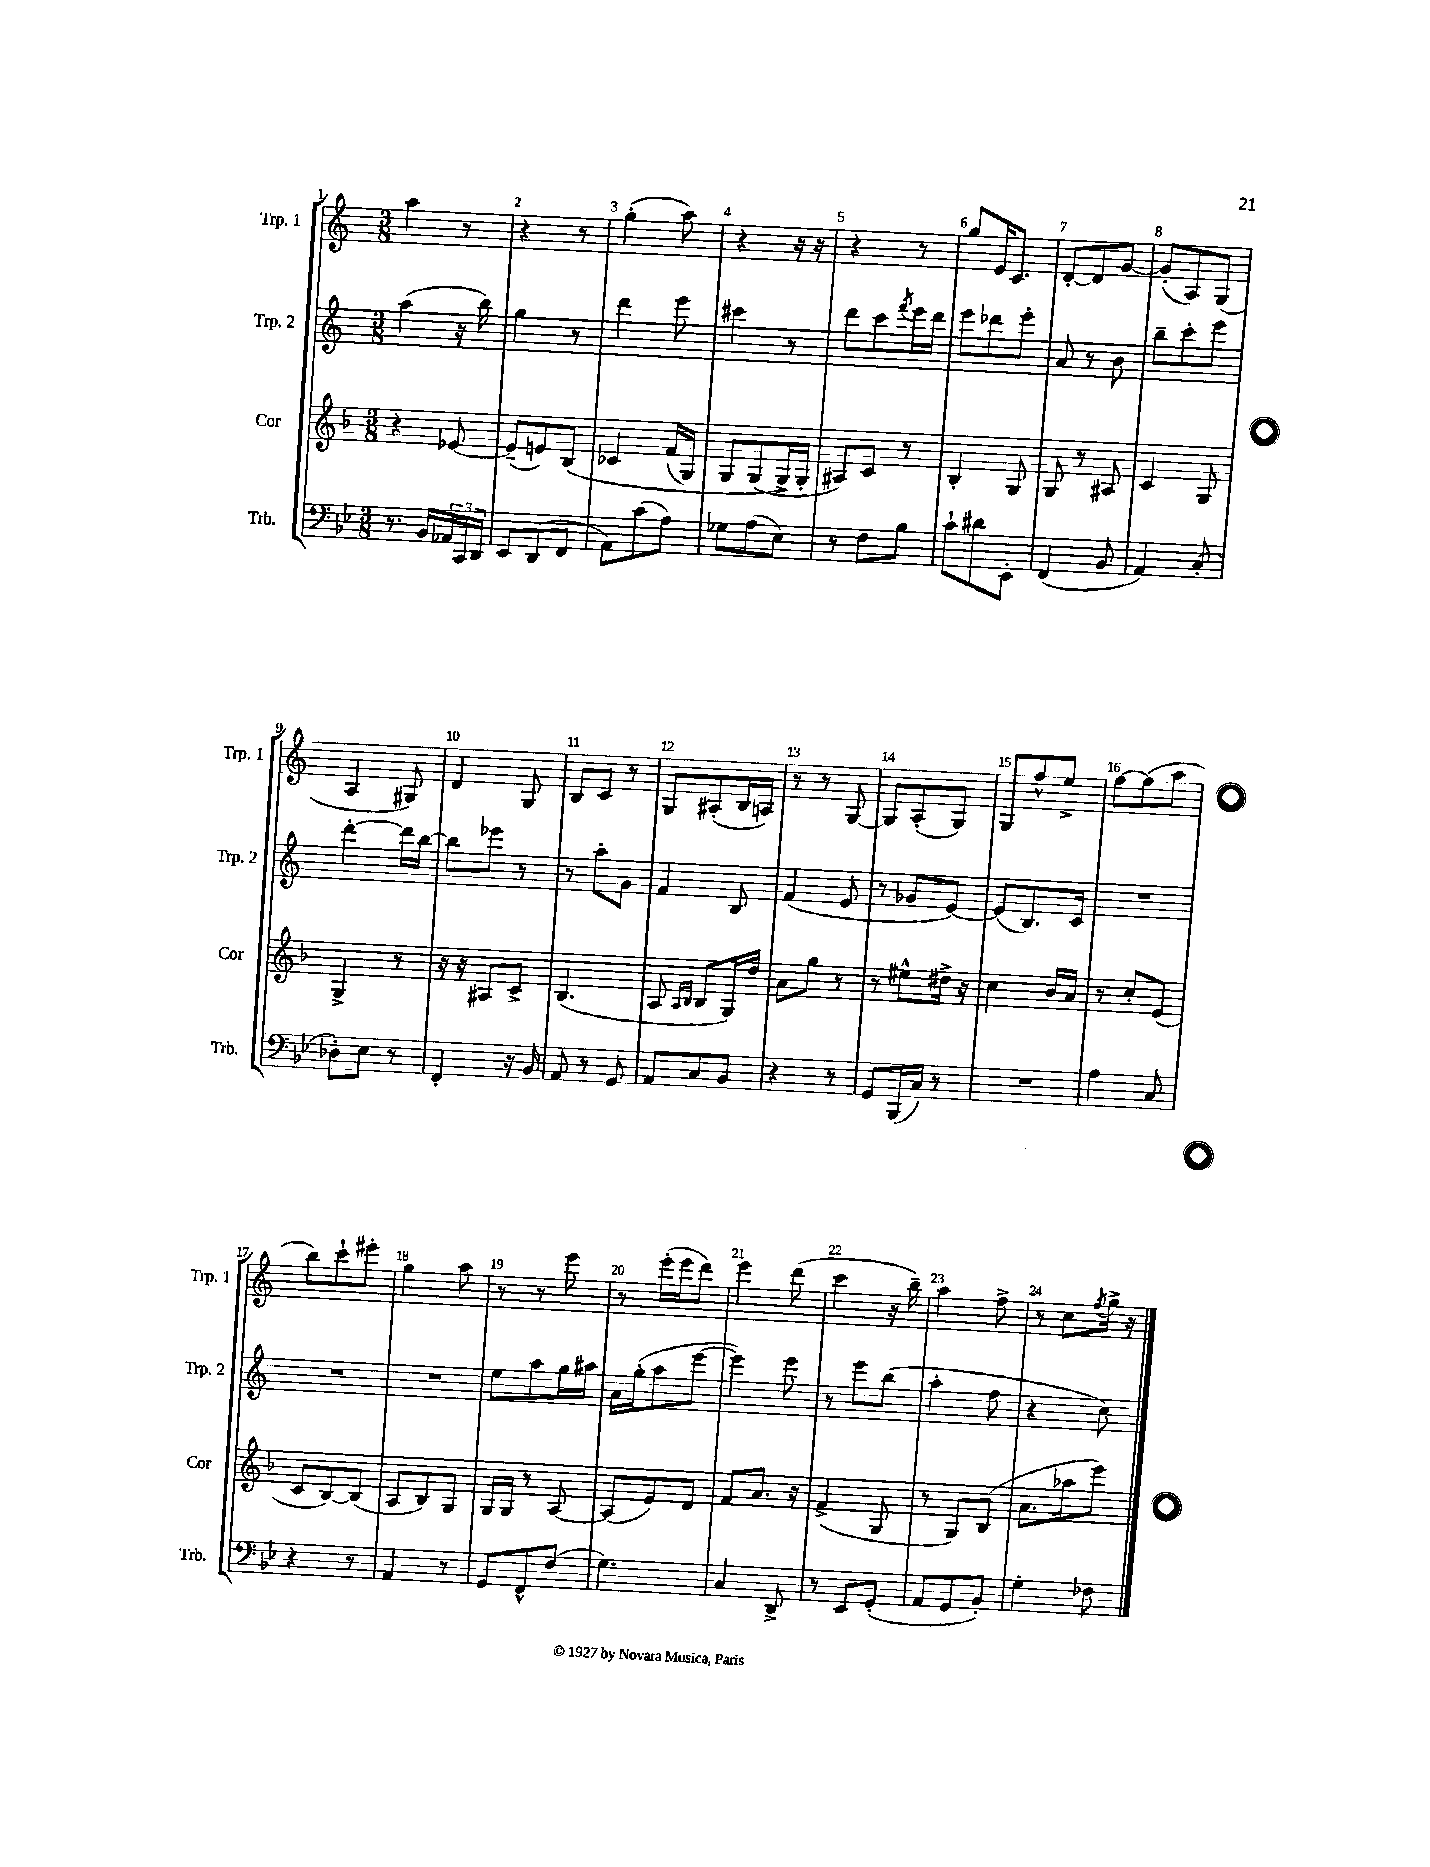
<<
\new StaffGroup <<
\new Staff = "s0" \with { instrumentName = "Trp. 1" shortInstrumentName = "Trp. 1" } {
    \clef treble \key c \major \numericTimeSignature \time 3/8
    a''4 r8 |
    r4 r8 |
    g''4-.( a''8) |
    r4 r16 r16 |
    r4 r8 |
    g''8 e'16 c'8. |
    d'8~-. d'8 g'8~ |
    g'8-.( a8) g8( |
    a4 gis8) |
    d'4 g8 |
    b8 c'8 r8 |
    g8 ais8-.( b16 a16) |
    r8 r8 g8~ |
    g8 a8-.( g8) |
    g8 f''8-^ e''8-> |
    f''8~ f''8( a''8 |
    b''8) c'''8-! eis'''8-. |
    g''4 a''8 |
    r8 r8 e'''8 |
    r8 e'''16-.( e'''16 d'''8) |
    e'''4 d'''8( |
    c'''4 r16 b''16--) |
    a''4 f''8-> |
    r8 c''8 \acciaccatura { f''8 } g''16-> r16 \bar "|." |
}
\new Staff = "s1" \with { instrumentName = "Trp. 2" shortInstrumentName = "Trp. 2" } {
    \clef treble \key c \major \numericTimeSignature \time 3/8
    a''4( r16 b''16) |
    g''4 r8 |
    d'''4 e'''8 |
    cis'''4 r8 |
    d'''8 c'''8 \acciaccatura { f'''8 } e'''16 d'''16 |
    e'''8 des'''8 e'''8-. |
    a'8 r8 b'8 |
    b''8-- c'''8-. e'''8 |
    d'''4~-. d'''16 b''16~ |
    b''8 ees'''8 r8 |
    r8 a''8-. g'8 |
    f'4 b8 |
    f'4( e'8 |
    r8 ges'8 e'8~) |
    e'8( b8.) c'16 |
    R4. |
    R4. |
    R4. |
    e''8 a''8 g''16 ais''16 |
    a'16 g''16-.( a''8 e'''8~ |
    e'''4) e'''8 |
    r8 e'''8 b''8( |
    a''4-. f''8 |
    r4 c''8) \bar "|." |
}
\new Staff = "s2" \with { instrumentName = "Cor" shortInstrumentName = "Cor" } {
    \clef treble \key f \major \numericTimeSignature \time 3/8
    r4 ees'8~ |
    ees'8--( e'8) bes8\( |
    ces'4 f'16( g16) |
    g8 g8( g16->\) g16-. |
    ais8) c'8 r8 |
    bes4-. g8 |
    g8 r8 ais8 |
    c'4 g8 |
    g4-> r8 |
    r16 r16 ais8 c'8-> |
    bes4.( |
    a8 \grace { a16 bes16 } bes8 g16) d''16 |
    a'8 g''8 r8 |
    r8 eis''8-^ dis''16-> r16 |
    c''4 bes'16 a'16 |
    r8 c''8-. e'8( |
    c'8 bes8~) bes8( |
    a8 bes8) g8 |
    g16 g16 r8 a8~ |
    a8( e'8) d'8 |
    f'8 a'8. r16 |
    f'4->( g8 |
    r8 g8) bes8( |
    a'8. aes''16 e'''8) \bar "|." |
}
\new Staff = "s3" \with { instrumentName = "Trb." shortInstrumentName = "Trb." } {
    \clef bass \key bes \major \numericTimeSignature \time 3/8
    r8. bes,16 \tuplet 3/2 { aes,16 c,16 d,16 } |
    ees,8 d,8( f,8 |
    a,8) c'8( a8) |
    ges8 a8( ees8) |
    r8 f8 bes8 |
    c'8-! dis'8 ees,8-. |
    f,4( bes,8 |
    a,4) c8-.( |
    des8-.) ees8 r8 |
    f,4-. r16 bes,16 |
    a,8 r8 g,8 |
    a,8 c8 bes,8 |
    r4 r8 |
    g,8 bes,,16( c16) r8 |
    R4. |
    a4 c8 |
    r4 r8 |
    a,4 r8 |
    g,8 f,8-^ f8( |
    g4.) |
    c4 d,8-> |
    r8 ees,8 g,8-.( |
    a,8 g,8 bes,8-.) |
    g4-. fes8 \bar "|." |
}
>>
>>
\layout { \context { \Score \override BarNumber.break-visibility = ##(#f #t #t) barNumberVisibility = #all-bar-numbers-visible } }
